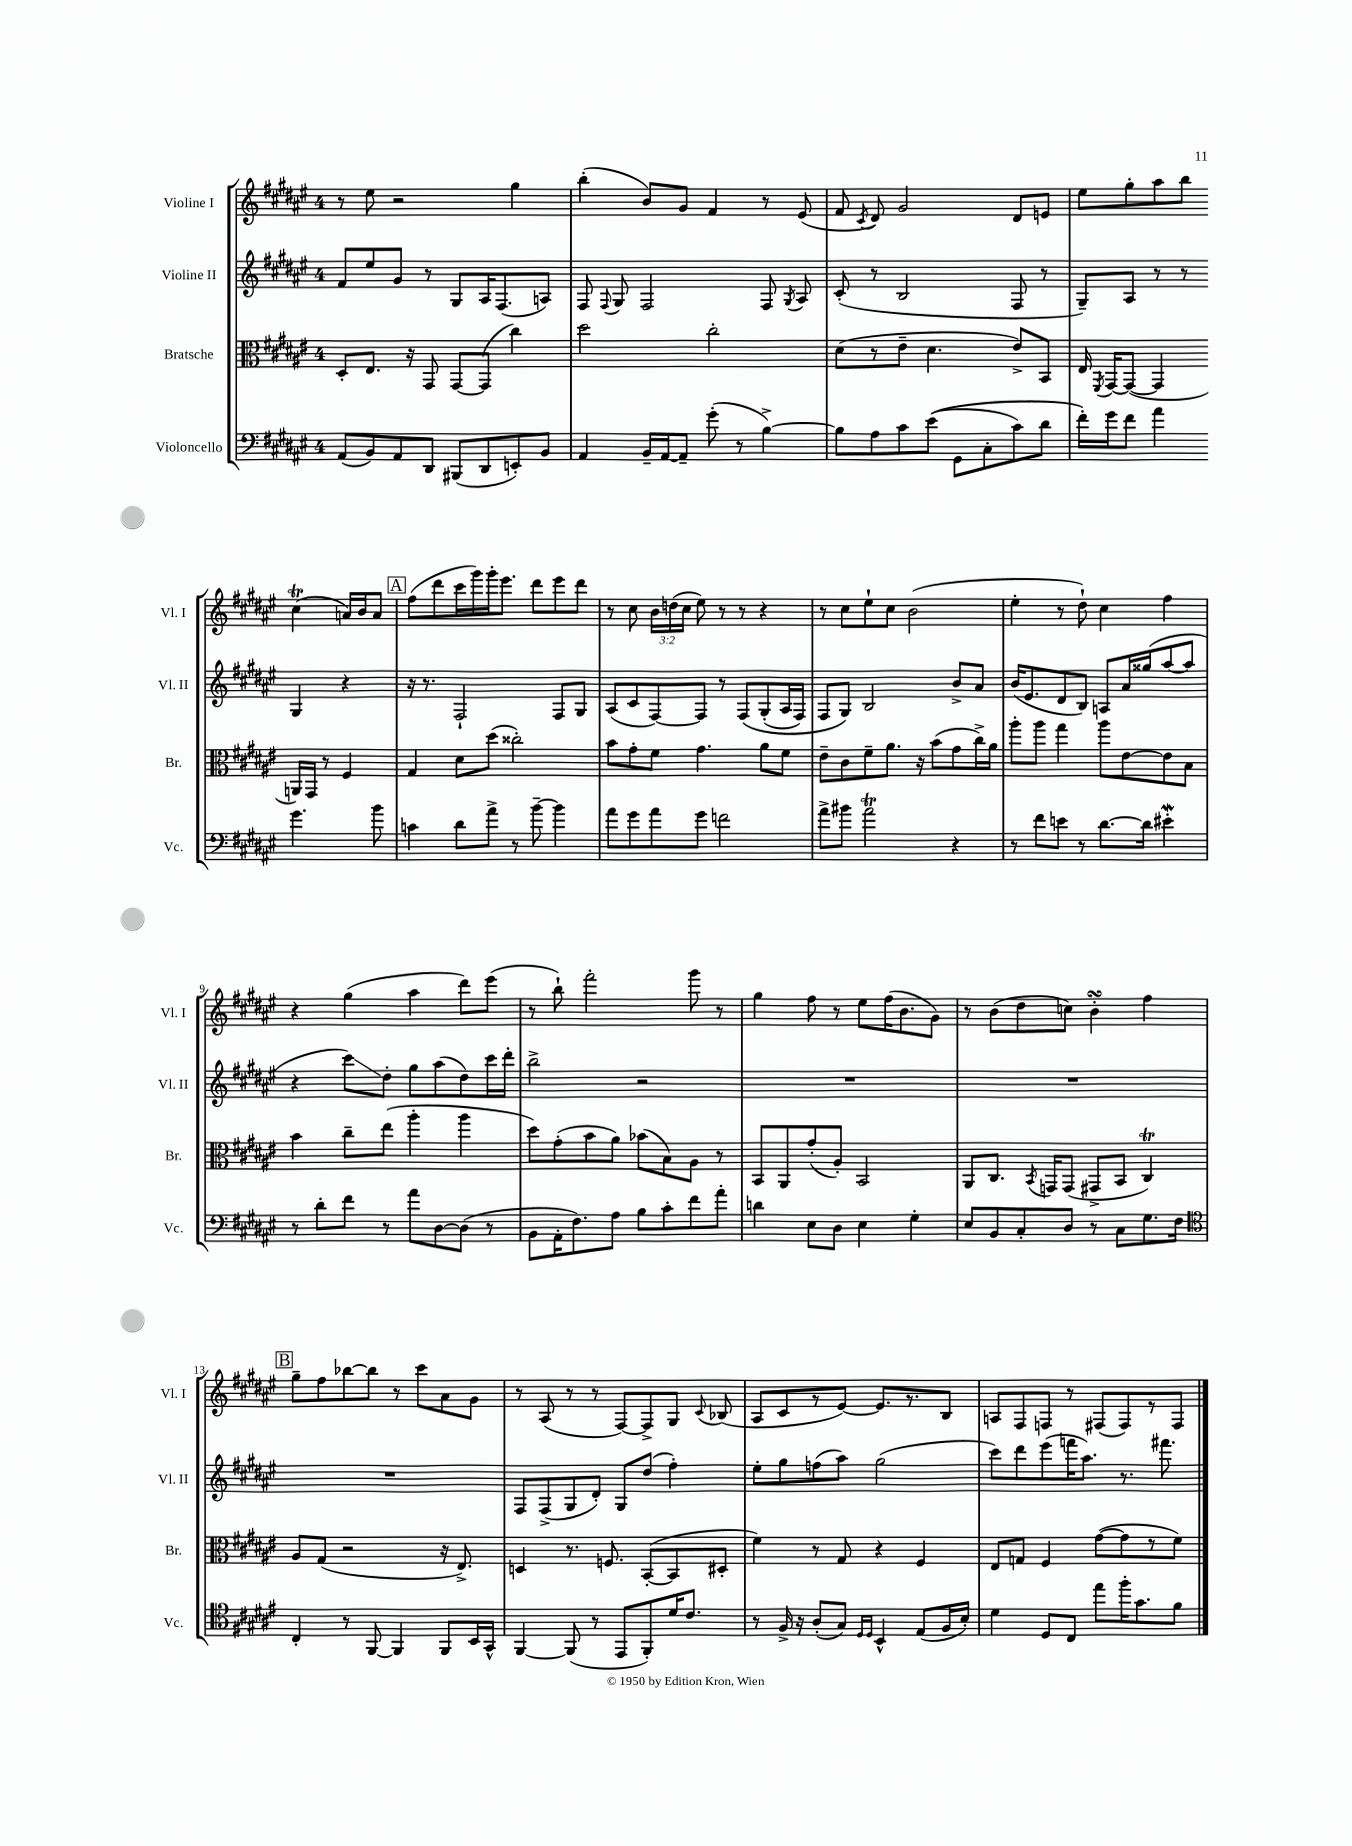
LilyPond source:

<<
\new StaffGroup <<
\new Staff = "s0" \with { instrumentName = "Violine I" shortInstrumentName = "Vl. I" } {
    \clef treble \key fis \major \once \override Staff.TimeSignature.style = #'single-digit \time 4/4 \override Staff.TupletNumber.text = #tuplet-number::calc-fraction-text
    \autoBeamOff r8 eis''8 r2 gis''4 |
    b''4-.( b'8[) gis'8] fis'4 r8 eis'8( |
    fis'8 \acciaccatura { cis'8 } dis'8) gis'2 dis'8[ e'8] |
    eis''8[ gis''8-. ais''8 b''8] cis''4\trill( a'16[) b'16 a'8] |
    \mark \markup { \box "A" } fis''8[( dis'''8 cis'''16 gis'''16) gis'''16-. eis'''8.] dis'''8[ eis'''8 dis'''8] |
    r8 cis''8 \tuplet 3/2 { b'16[ d''16( cis''16] } eis''8) r8 r8 r4 |
    r8 cis''8[ eis''8-! cis''8] b'2( |
    eis''4-. r8 dis''8-!) cis''4 fis''4 |
    r4 gis''4( ais''4 dis'''8[) eis'''8]( |
    r8 b''8-!) fis'''2-. gis'''8 r8 |
    gis''4 fis''8 r8 eis''8[ fis''16( b'8. gis'8]) |
    r8 b'8[( dis''8 c''8]) b'4-.\turn fis''4 |
    \mark \markup { \box "B" } gis''8[-- fis''8 bes''8~ bes''8] r8 cis'''8[ ais'8 gis'8] |
    r8 ais8( r8 r8 fis8[~) fis8-> gis8] \appoggiatura { cis'8 } bes8( |
    ais8[ cis'8 r8 eis'8]~) eis'8.[ r8. b8] |
    a8[ fis8 f8] r8 fis8[( fis8) r8 fis8] \bar "|." |
}
\new Staff = "s1" \with { instrumentName = "Violine II" shortInstrumentName = "Vl. II" } {
    \clef treble \key fis \major \once \override Staff.TimeSignature.style = #'single-digit \time 4/4
    \autoBeamOff fis'8[ eis''8 gis'8] r8 gis8[ ais16 fis8.( a8]) |
    fis8 \appoggiatura { fis8 } gis8 fis2 fis8 \acciaccatura { gis8 } ais8 |
    cis'8-.( r8 b2 fis8 r8 |
    gis8[--) ais8] r8 r8 gis4 r4 |
    \mark \markup { \box "A" } r16 r8. fis2-! fis8[ gis8] |
    ais8[( cis'8 fis8~) fis8] r8 fis8[\( gis8-.( ais16 fis16]) |
    fis8[ gis8]\) b2 b'8[-> ais'8] |
    b'16[( eis'8. dis'8 b8]) a8[ ais'16 gisis''16( ais''8~ ais''8] |
    r4 cis'''8[\glissando) dis''8]-. gis''8[ ais''8( dis''8) cis'''16 dis'''16]-. |
    b''2-> r2 |
    R1 |
    R1 |
    \mark \markup { \box "B" } R1 |
    fis8[ fis8->( gis8 dis'8]-.) gis8[ dis''8]( fis''4-.) |
    eis''8[-. gis''8 f''8( ais''8]) gis''2( |
    cis'''8[) dis'''8 eis'''8( f'''16 ais''8.]) r8. fis'''8. \bar "|." |
}
\new Staff = "s2" \with { instrumentName = "Bratsche" shortInstrumentName = "Br." } {
    \clef alto \key fis \major \once \override Staff.TimeSignature.style = #'single-digit \time 4/4
    \autoBeamOff dis8[-. eis8.] r16 gis,8 gis,8[~ gis,8]( cis''4) |
    dis''2 cis''2-. |
    dis'8[( r8 eis'8]-- dis'4. eis'8[->) b,8] |
    eis16 \acciaccatura { fis,8 } gis,16[~ gis,8]~( gis,4 a,16[) gis,16] r8 fis4 |
    \mark \markup { \box "A" } gis4 dis'8[ dis''8]( cisis''2-.) |
    b'8[ gis'8-. fis'8] gis'4. ais'8[ fis'8] |
    eis'8[-- cis'8 fis'8-- ais'8.] r16 b'8[( gis'8 cis''16->) ais'16] |
    ais''8[-. ais''8] gis''4 ais''8[ eis'8~ eis'8 b8] |
    b'4 cis''8[-- eis''8]( ais''4-. ais''4 |
    dis''8[) gis'8-.( b'8 ais'8]) bes'8[( b8) ais8] r8 |
    b,8[ ais,8 gis'8-.( ais8]-.) b,2 |
    ais,8[ cis8.] \acciaccatura { b,8 } g,16[ g,8]( gis,8[-> b,8] cis4\trill) |
    \mark \markup { \box "B" } ais8[ gis8]( r2 r16 eis8.->) |
    d4 r8. f8. b,8[~-.( b,8 dis8]-. |
    fis'4) r8 gis8 r4 fis4 |
    eis8[ g8] fis4 gis'8[~( gis'8 r8 fis'8]) \bar "|." |
}
\new Staff = "s3" \with { instrumentName = "Violoncello" shortInstrumentName = "Vc." } {
    \clef bass \key fis \major \once \override Staff.TimeSignature.style = #'single-digit \time 4/4
    \autoBeamOff ais,8[( b,8) ais,8 dis,8] bis,,8[( dis,8 e,8-.) b,8] |
    ais,4 b,16[-- ais,16~ ais,8]-- gis'8-.( r8 b4~->) |
    b8[ ais8 cis'8 eis'8](\( gis,8[ cis8-. cis'8) dis'8] |
    fis'16[-.\) gis'16 fis'8] ais'4 gis'4. b'8 |
    \mark \markup { \box "A" } c'4 dis'8[ ais'8]-> r8 b'8~-- b'4 |
    ais'8[ gis'8 ais'8 gis'8] f'2 |
    ais'8[-> bis'8] ais'2\trill r4 |
    r8 fis'8[ e'8] r8 dis'8.[~ dis'16] eis'4-.\mordent |
    r8 dis'8[-. fis'8] r8 ais'8[ dis8~ dis8]( r8 |
    b,8[ ais,16-. fis8.) ais8] b8[ cis'8-. fis'8 ais'8]-. |
    d'4 eis8[ dis8] eis4 gis4-. |
    eis8[ b,8 cis8-. dis8] r8 cis8[ gis8. fis16] |
    \mark \markup { \box "B" } \clef tenor cis4-. r8 fis,8~ fis,4 fis,8[ b,16 gis,16]-^ |
    fis,4~ fis,8( r8 eis,8[ fis,8-.) dis'16 cis'8.] |
    r8 fis16-> r16 ais8[-.( gis8]) \grace { dis16[ dis16] } b,4-^ eis8[( fis16 b16]-.) |
    dis'4 dis8[ cis8] eis''8[ fis''16-. gis'8. fis'8] \bar "|." |
}
>>
>>
